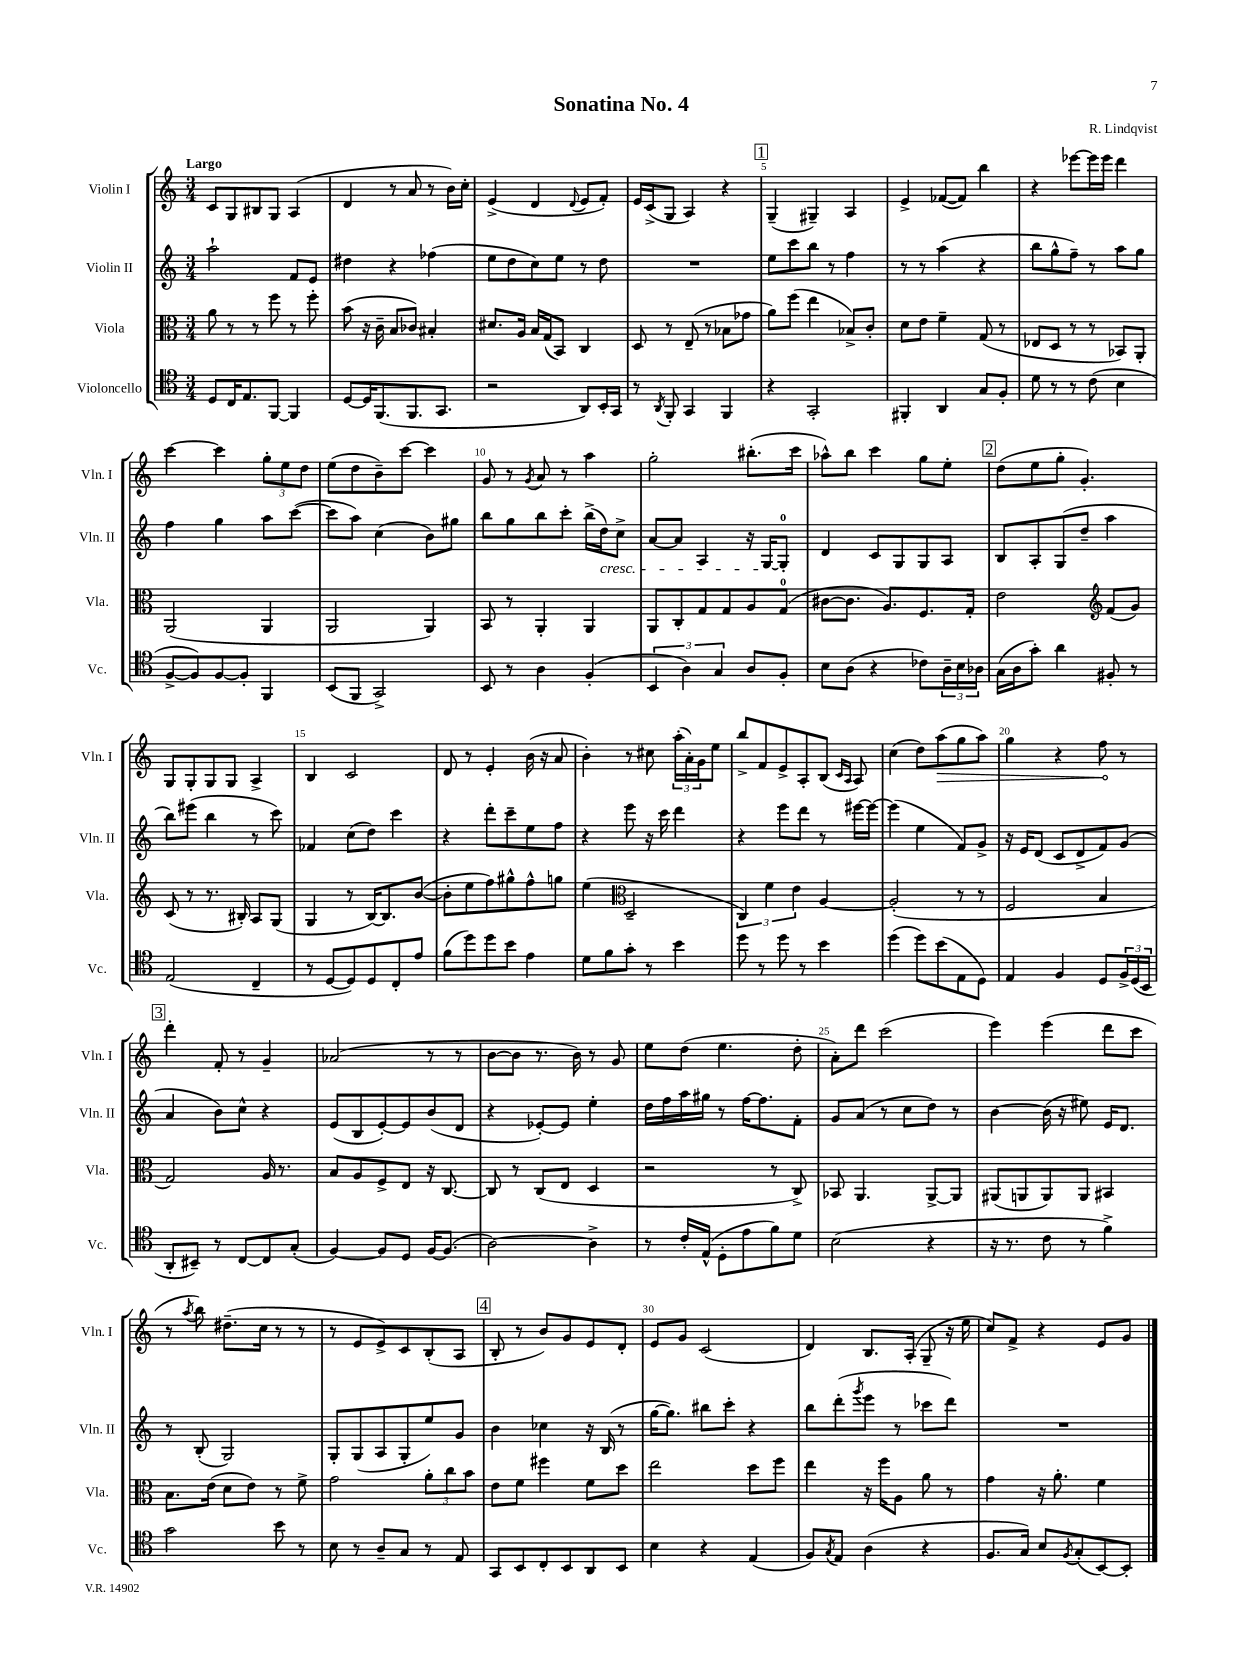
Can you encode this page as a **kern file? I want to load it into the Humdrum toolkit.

**kern	**kern	**kern	**kern
*staff4	*staff3	*staff2	*staff1
*clefC4	*clefC3	*clefG2	*clefG2
*k[]	*k[]	*k[]	*k[]
*M3/4	*M3/4	*M3/4	*M3/4
8D	8a	2aa`	8c
16C	8r	.	8G
8.E	.	.	.
.	8r	.	8B#
[8FF	8ff	.	8G
4FF]	8r	8f	(4A
.	8ff'	8e	.
=	=	=	=
[8D	(8b	4dd#	4d
16D]	16r	.	.
(8.FF	16c~	.	.
.	8B	4r	8r
8.FF	8c-)	.	8a
.	4B#'	(4ff-	8r
8.GG	.	.	.
.	.	.	16b)
.	.	.	16cc'
=	=	=	=
2r	8.d#	8ee	(4e^
.	.	8dd	.
.	16A	.	.
.	16B	8cc)	4d
.	(16G	.	.
.	8BB)	8ee	.
.	.	.	8qqd
8AA)	4C	8r	8e
16BB'	.	8dd	8f')
16GG	.	.	.
=	=	=	=
8r	8D	2.r	16e
.	.	.	(16c^
8qAA	.	.	.
8FF'	8r	.	8G
4GG	(8E~	.	4A)
.	8r	.	.
4FF	8B-	.	4r
.	8g-	.	.
=	=	=	=
4r	8a)	8ee	(4G~
.	(8ff	8ccc	.
2GG'	4ee	8bb	4G#~)
.	.	8r	.
.	8B-^)	4ff	4A
.	8c'	.	.
=	=	=	=
4FF#'	8d	8r	4e^
.	8e	8r	.
4AA	4f~	(4aa	([8f-
.	.	.	8f-])
8G	(8G	4r	4bb
8F'	8r	.	.
=	=	=	=
8d	8E-	8bb	4r
8r	8D	8gg^^	.
8r	8r	8ff~)	[8eee-
(8c	8r	8r	16eee-]
.	.	.	16eee-
4B	8BB-)	8aa	4ddd
.	8AA'	8gg	.
=	=	=	=
[8F^	(2AA	4ff	[4ccc
8F])	.	.	.
[8F	.	4gg	4ccc]
8F']	.	.	.
4FF	4AA	8aa	12gg'
.	.	.	12ee
.	.	([8ccc	.
.	.	.	12dd
=	=	=	=
(8BB	2AA	8ccc]	(8ee
8FF	.	8aa)	8dd
2GG^)	.	(4cc	8b~)
.	.	.	[8ccc
.	4AA)	8b)	4ccc]
.	.	8gg#	.
=	=	=	=
8BB	8BB	8bb	8g
8r	8r	8gg	8r
.	.	.	8qg
4A	4AA'	8bb	8a
.	.	8ccc'	8r
(4F'	4AA	(16bb^	4aa
.	.	16dd)	.
.	.	8cc^	.
=	=	=	=
6BB	8AA	[8a	2gg'
.	8C'	8a]	.
6A)	.	.	.
.	8G	4A	.
6G	.	.	.
.	8G	.	.
8A	8A	16r	(8.bb#'
.	.	[16G	.
8F'	(8G	8G']	.
.	.	.	16ccc
=	=	=	=
8B	[8c#	4d	8aa-^^)
(8A	8.c#]	.	8bb
4r	.	8c	4ccc
.	8.A)	.	.
.	.	8G	.
8c-)	8.F	8G	8gg
24A~	.	8A	8ee'
24B	.	.	.
.	16G'	.	.
24A-	.	.	.
=	=	=	=
(16G	2e	8B	(8dd
16A	.	.	.
8g')	.	8A'	8ee
4a	.	(8G	8gg'
.	.	8dd~	4.g')
*	*clefG2	*	*
8F#'	(8f	4aa	.
8r	8g)	.	.
=	=	=	=
(2E	(8c	8bb)	8G
.	8r	(8eee#	8G'
.	8.r	4bb	8G
.	.	.	8G
.	16B#')	.	.
4C~	8A	8r	4A^
.	(8G	8ccc)	.
=	=	=	=
8r	4G	4f-	4B
[8D	.	.	.
8D])	8r	(8cc	2c
8D	[16B)	8dd)	.
.	8.B]	.	.
8C'	.	4ccc	.
8e	([8b	.	.
=	=	=	=
(8f	8b']	4r	8d
8dd)	8ee	.	8r
8dd	8ff)	8ddd'	4e'
8b	8gg#^^	8ccc~	.
4e	8ff^^	8ee	(16b
.	.	.	16r
.	8gg	8ff	8a
=	=	=	=
8d	(4ee	4r	4b')
8f	.	.	.
*	*clefC3	*	*
8g'	2D~	8eee	8r
8r	.	16r	8cc#
.	.	16ccc	.
4b	.	4ddd	(24aa'
.	.	.	24a')
.	.	.	24g
.	.	.	8ee
=	=	=	=
8dd	6C)	4r	8bb^
8r	.	.	8f
.	6f	.	.
8dd	.	8eee	8e^
.	6e	.	.
8r	.	8ddd	8A'
4b	[4A	8r	(8B
.	.	.	16qqc
.	.	.	16qqA
.	.	[16eee#	8A)
.	.	16eee#_	.
=	=	=	=
(4dd	(2A']	(4eee#]	(4cc
8dd)	.	4ee	8dd)
(8b	.	.	(8aa
8E	8r	8f)	8gg
8D)	8r	8g^	8aa)
=	=	=	=
4E	2F	16r	4gg
.	.	16e	.
.	.	(8d	.
4F	.	8c	4r
.	.	8d^	.
8D	4B	8f)	8ff
24F^	.	(8g	8r
(24D	.	.	.
24BB	.	.	.
=	=	=	=
8AA'	2G)	4a	4ddd'
8BB#~)	.	.	.
8r	.	8b)	8f'
[8C	.	8cc^^	8r
8C]	16A	4r	4g~
.	8.r	.	.
(8G'	.	.	.
=	=	=	=
[4F)	8B	(8e	(2a-
.	8A	8B	.
8F]	8F^	[8e')	.
8D	8E	8e]	.
[16F	16r	(8b	8r
(8.F]	[8.C	.	.
.	.	8d	8r
=	=	=	=
[2A)	8C]	4r	[8b
.	8r	.	8b]
.	(8C	[8e-')	8.r
.	8E	8e-]	.
.	.	.	16b)
4A^]	4D	4ee'	8r
.	.	.	8g
=	=	=	=
8r	2r	16dd	8ee
.	.	16ff	.
16c'	.	16aa	(8dd
(16E^^	.	16gg#	.
8D'	.	8r	4.ee
8e	.	[16ff	.
.	.	8.ff]	.
8f)	8r	.	.
8d	8C^)	8f'	8dd'
=	=	=	=
(2B	8BB-	8g	8a')
.	4.AA	(8a	8ddd
.	.	8r	(2ccc
.	.	8cc	.
4r	[8AA^	8dd)	.
.	8AA]	8r	.
=	=	=	=
16r	(8AA#	[4b	4eee)
8.r	.	.	.
.	8AA	.	.
8c	8AA)	(16b]	(4eee
.	.	16r	.
8r	8AA	8ee#)	.
4f^)	4BB#	16e	8ddd
.	.	8.d	.
.	.	.	8ccc
=	=	=	=
2g	8.B	8r	8r
.	.	.	8qaa
.	.	(8B'	8bb)
.	(16e	.	.
.	8d	2G)	(8.dd#~
.	8e)	.	.
.	.	.	16cc
8b	8r	.	8r
8r	8f^	.	8r
=	=	=	=
8B	2g	8G'	8r
8r	.	(8G	8e
8A~	.	8A	8e^)
8G	.	8G'	8c
8r	12a'	8ee)	(8B'
.	12cc	.	.
8E	.	8g	8A
.	12b	.	.
=	=	=	=
8GG	8e	4b	8B'
8BB	8f	.	8r
8C'	4ff#	4cc-	8b)
8BB	.	.	8g
8AA	8f	16r	8e
.	.	(16B	.
8BB	8dd	8r	8d'
=	=	=	=
4B	2ee	[16gg	8e
.	.	8.gg])	.
.	.	.	8g
4r	.	8bb#	(2c
.	.	8ccc'	.
(4E	8dd	4r	.
.	8ff	.	.
=	=	=	=
8F)	4ee	8bb	4d)
8qG	.	.	.
8E	.	(8ddd'	.
.	.	8qggg	.
(4A	16r	8eee	8.B
.	16ff	.	.
.	8A	8r	.
.	.	.	(16A'
4r	8a	8ccc-	8G~
.	8r	8ddd)	16r
.	.	.	16ee
=	=	=	=
8.F	4g	2.r	8cc)
.	.	.	8f^
16G)	.	.	.
8B	16r	.	4r
.	8.a'	.	.
8qF	.	.	.
(8G'	.	.	.
[8BB)	4f	.	8e
8BB']	.	.	8g
==	==	==	==
*-	*-	*-	*-
